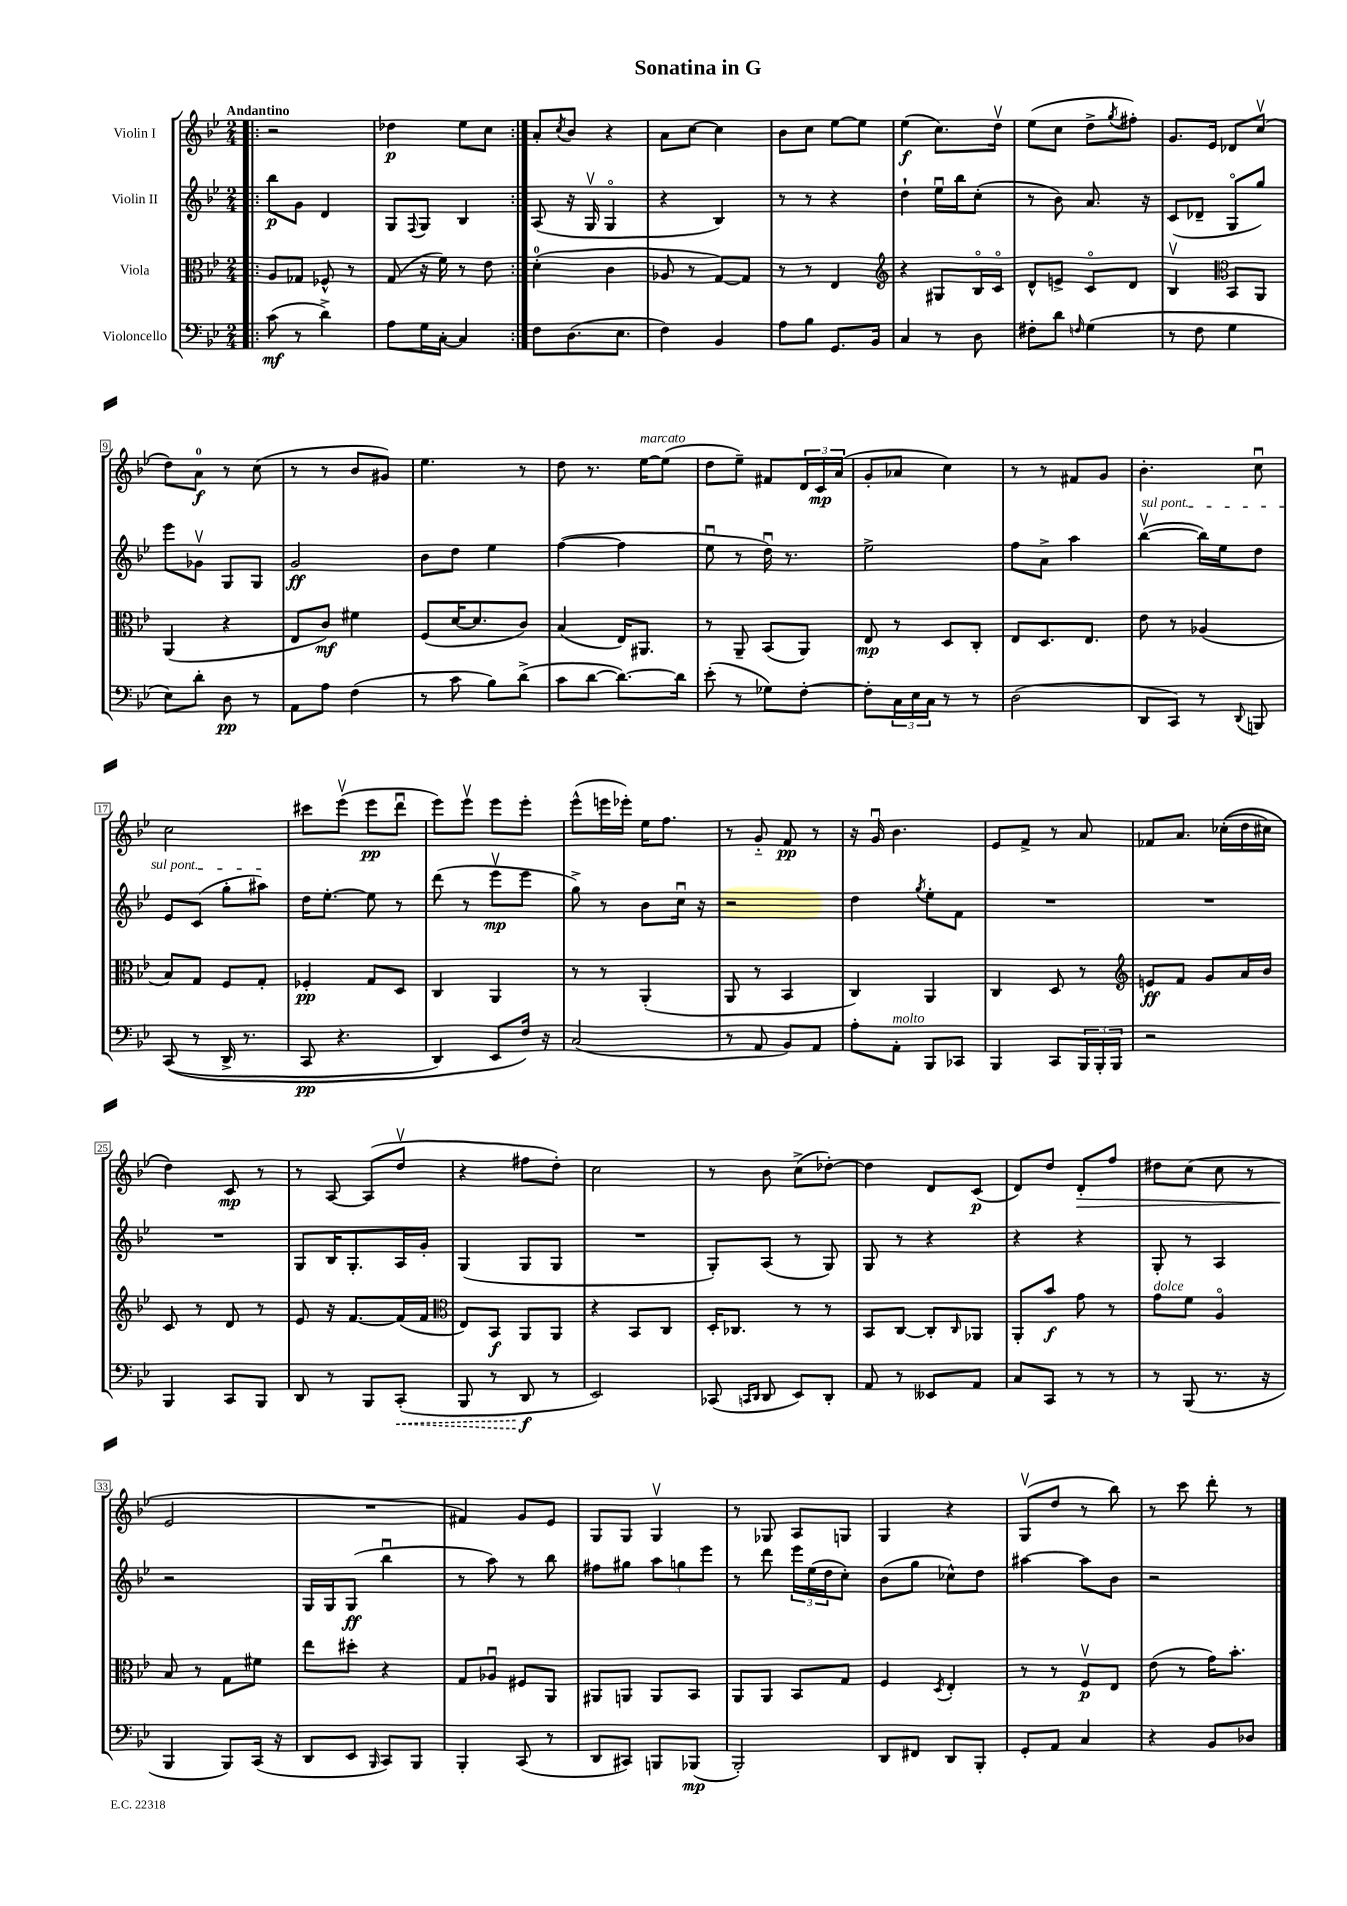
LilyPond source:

\header { title = "Sonatina in G" }
<<
\new StaffGroup <<
\new Staff = "s0" \with { instrumentName = "Violin I" } {
    \clef treble \key bes \major \numericTimeSignature \time 2/4 \tempo "Andantino"
    \repeat volta 2 { \bar ".|:" r2 |
    des''4\p ees''8 c''8 | }
    a'8-. \acciaccatura { c''8 } bes'8 r4 |
    a'8 c''8~ c''4 |
    bes'8 c''8 ees''8~ ees''8 |
    ees''4\f( c''8.) d''16\upbow |
    ees''8( c''8 d''8-> \acciaccatura { g''8 } fis''8-.) |
    g'8. ees'16 des'8 c''8\upbow( |
    d''8) a'8-0\f r8 c''8( |
    r8 r8 bes'8 gis'8) |
    ees''4. r8 |
    d''8 r8. ees''16~^\markup { \italic "marcato" } ees''8( |
    d''8 ees''8--) fis'8 \tuplet 3/2 { d'16 c'16\mp a'16( } |
    g'8-. aes'8 c''4) |
    r8 r8 fis'8 g'8 |
    bes'4.-. c''8\downbow |
    c''2 |
    cis'''8 ees'''8\upbow( ees'''8\pp d'''8\downbow |
    ees'''8) ees'''8\upbow ees'''8 ees'''8-. |
    ees'''8-^( e'''16 ees'''16-.) ees''16 f''8. |
    r8 g'8-_ f'8\pp r8 |
    r16 g'16\downbow bes'4. |
    ees'8 f'8-> r8 a'8 |
    fes'8 a'8. ces''16-.(\( d''16 cis''16) |
    d''4\) c'8\mp r8 |
    r8 a8~ a8( d''8\upbow |
    r4 fis''8 d''8-.) |
    c''2 |
    r8 bes'8 c''8->( des''8~-.) |
    des''4 d'8 c'8\p( |
    d'8) d''8 d'8-.\> f''8 |
    dis''8 c''8( c''8 r8 |
    ees'2\! |
    R2 |
    fis'4) g'8 ees'8 |
    g8 g8 g4\upbow |
    r8 ges8 a8 g8 |
    g4 r4 |
    g8\upbow( d''8 r8 bes''8) |
    r8 c'''8 d'''8-. r8 \bar "|." |
}
\new Staff = "s1" \with { instrumentName = "Violin II" } {
    \clef treble \key bes \major \numericTimeSignature \time 2/4
    \repeat volta 2 { \bar ".|:" bes''8\p g'8 d'4 |
    g8 \appoggiatura { f8 } g8 bes4 | }
    a8( r16 g16\upbow g4\flageolet |
    r4 bes4) |
    r8 r8 r4 |
    d''4-! ees''16\downbow bes''16 c''8-.( |
    r8 bes'8) a'8. r16 |
    c'8( des'8-- g8\flageolet g''8) |
    ees'''8 ges'8\upbow g8 g8 |
    g'2\ff |
    bes'8 d''8 ees''4 |
    f''4~( f''4 |
    ees''8\downbow r8 d''16\downbow) r8. |
    ees''2-> |
    f''8 a'8-> a''4 |
    \once \override TextSpanner.bound-details.left.text = \markup { \italic "sul pont." } bes''4~\upbow\startTextSpan( bes''16) ees''16 d''8 |
    ees'8 c'8( g''8-. ais''8\stopTextSpan) |
    d''16 ees''8.~-. ees''8 r8 |
    d'''8( r8 ees'''8\upbow\mp ees'''8 |
    g''8->) r8 bes'8 c''16\downbow r16 |
    r2 |
    d''4 \acciaccatura { g''8 } ees''8-. f'8 |
    R2 |
    R2 |
    R2 |
    g8 bes16 g8.-. a16 g'16-. |
    g4( g8 g8 |
    R2 |
    g8-.) a8( r8 g8) |
    g8 r8 r4 |
    r4 r4 |
    g8-. r8 a4 |
    r2 |
    g16 g16 g8\ff( bes''4\downbow |
    r8 a''8) r8 bes''8 |
    fis''8 gis''8 \tuplet 3/2 { a''8 g''8 ees'''8 } |
    r8 d'''8 \tuplet 3/2 { ees'''16 ees''16( d''16 } c''8-.) |
    bes'8( g''8 ces''8-^) d''8 |
    ais''4~ ais''8 bes'8 |
    r2 \bar "|." |
}
\new Staff = "s2" \with { instrumentName = "Viola" } {
    \clef alto \key bes \major \numericTimeSignature \time 2/4
    \repeat volta 2 { \bar ".|:" a8 ges8 fes8-^ r8 |
    g8( r16 f'16) r8 ees'8 | }
    d'4-0-.( c'4 |
    aes8 r8 g8~) g8 |
    r8 r8 ees4 |
    \clef treble r4 gis8 bes16\flageolet c'16\flageolet |
    d'8-^ e'8-> c'8\flageolet d'8 |
    bes4\upbow \clef alto bes,8 a,8 |
    a,4( r4 |
    ees8 c'8\mf) fis'4 |
    f8( d'16~ d'8. c'8) |
    bes4( ees16) ais,8. |
    r8 a,8-- bes,8( a,8) |
    ees8\mp r8 d8 c8-. |
    ees8 d8. ees8. |
    ees'8 r8 aes4( |
    bes8) g8 f8 g8-. |
    fes4-.\pp g8 d8 |
    c4 a,4 |
    r8 r8 a,4-.( |
    a,8 r8 bes,4 |
    c4) a,4 |
    c4 d8 r8 |
    \clef treble e'8\ff f'8 g'8 a'16 bes'16 |
    c'8 r8 d'8 r8 |
    ees'8 r16 f'8.~ f'16( f'16 |
    \clef alto ees8) bes,8\f a,8 a,8 |
    r4 bes,8 c8 |
    d16-. ces8. r8 r8 |
    bes,8 c8~ c8-. \grace { c16 } aes,8 |
    a,8-. bes'8\f g'8 r8 |
    g'8^\markup { \italic "dolce" } f'8 a4\flageolet |
    bes8 r8 g8 fis'8 |
    ees''8 dis''8-. r4 |
    g8 aes8\downbow fis8 a,8 |
    ais,8 a,8 a,8 bes,8 |
    a,8 a,8 bes,8 g8 |
    f4 \acciaccatura { d8 } ees4-. |
    r8 r8 f8\upbow\p ees8 |
    ees'8( r8 g'16) bes'8.-. \bar "|." |
}
\new Staff = "s3" \with { instrumentName = "Violoncello" } {
    \clef bass \key bes \major \numericTimeSignature \time 2/4
    \repeat volta 2 { \bar ".|:" c'8\mf( r8 d'4->) |
    a8 g16 c16~-. c4 | }
    f8 d8.( ees8. |
    f4) bes,4 |
    a8 bes8 g,8. bes,16 |
    c4 r8 d8 |
    fis8-. d'8 \grace { f16 } g4( |
    r8 f8 g4 |
    ees8) d'8-. d8\pp r8 |
    a,8 a8 f4( |
    r8 c'8 bes8) d'8->( |
    c'8 d'8~ d'8.~) d'16 |
    ees'8-.( r8 ges8) f8~-. |
    f8-. \tuplet 3/2 { c16 ees16 c16 } r8 r8 |
    d2( |
    d,8 c,8) r8 \appoggiatura { d,8 } b,,8 |
    c,8(\( r8 d,16-> r8. |
    c,8\pp r4. |
    d,4) ees,8 f16\) r16 |
    c2( |
    r8 a,8 bes,8) a,8 |
    a8-. a,8-.^\markup { \italic "molto" } bes,,8 ces,8 |
    bes,,4 c,8 \tuplet 3/2 { bes,,16 bes,,16-. bes,,16 } |
    r2 |
    bes,,4 c,8 bes,,8 |
    d,8 r8 bes,,8 \once \override Hairpin.style = #'dashed-line c,8-.\<( |
    bes,,8 r8 d,8\f\! r8 |
    ees,2) |
    ces,8( \grace { c,16 d,16 } d,8 ees,8) d,8-. |
    a,8 r8 eeses,8 a,8 |
    c8 c,8 r8 r8 |
    r8 bes,,8( r8. r16 |
    bes,,4 bes,,8) c,16( r16 |
    d,8 ees,8 \grace { bes,,16 } c,8) bes,,8 |
    bes,,4-. c,8( r8 |
    d,8 cis,8) b,,8 bes,,8\mp( |
    bes,,2-.) |
    d,8 fis,8 d,8 bes,,8-. |
    g,8-. a,8 c4 |
    r4 bes,8 des8 \bar "|." |
}
>>
>>
\layout { \context { \Score \override BarNumber.stencil = #(make-stencil-boxer 0.1 0.3 ly:text-interface::print) } }
